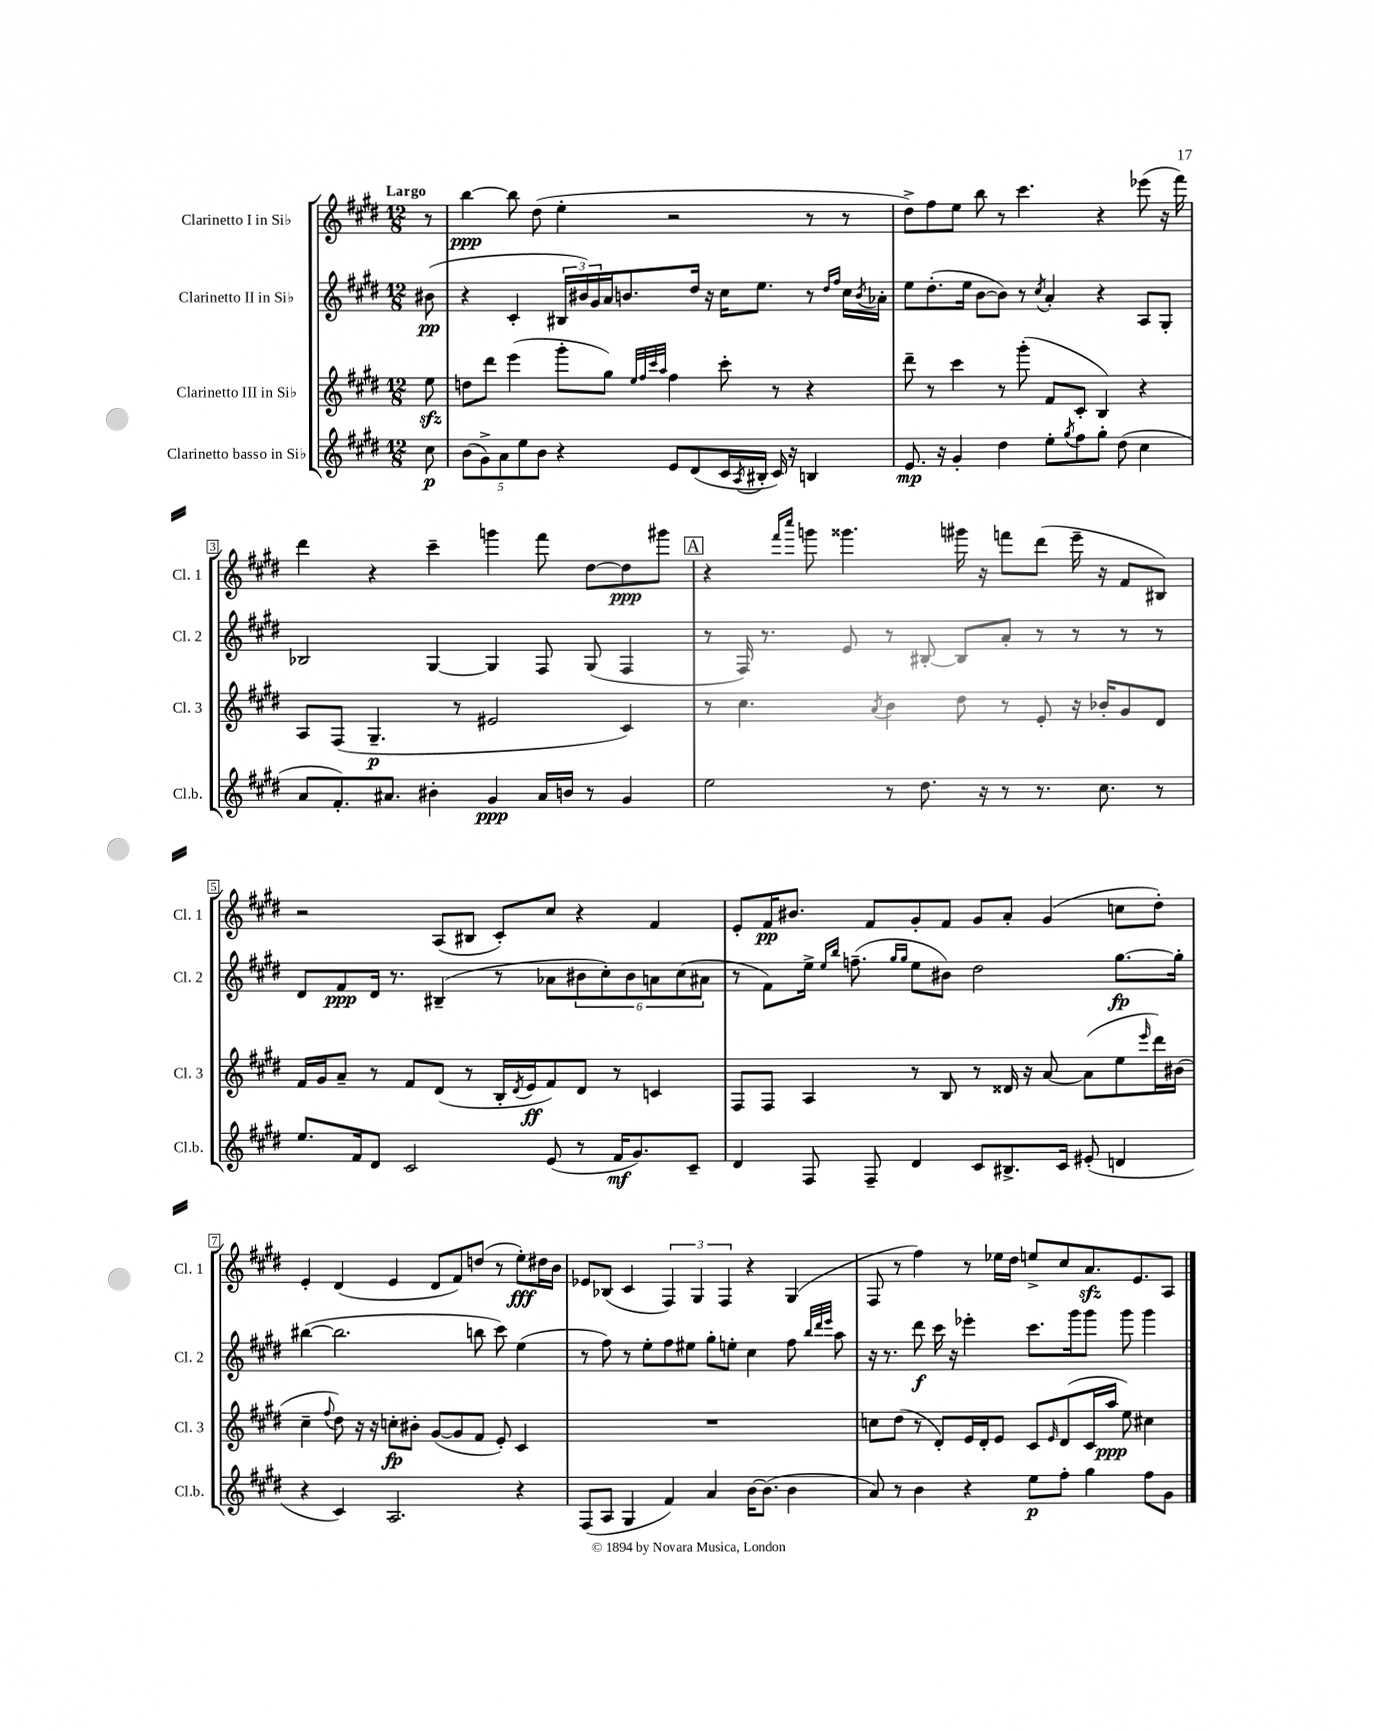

**kern	**kern	**kern	**kern
*staff4	*staff3	*staff2	*staff1
*clefG2	*clefG2	*clefG2	*clefG2
*k[f#c#g#d#]	*k[f#c#g#d#]	*k[f#c#g#d#]	*k[f#c#g#d#]
*M12/8	*M12/8	*M12/8	*M12/8
8cc#	8ee	(8b#	8r
=	=	=	=
(10b	8dd	4r	[4bb
10g#^)	.	.	.
.	8ddd#	.	.
10a	.	.	.
.	(4eee	4c#'	8bb]
10ee	.	.	.
.	.	.	(8dd#
10b	.	.	.
4r	8ggg#'	24B#	4ee'
.	.	24b#)	.
.	.	24g#	.
.	8gg#)	16a	.
.	.	8.b	.
.	32qqee	.	.
.	32qqff#	.	.
.	32qqccc#	.	.
.	32qqaa	.	.
8e	4ff#	.	2r
(8d#	.	16dd#	.
.	.	16r	.
16c#	8ccc#'	16cc#	.
8qA	.	.	.
16B#'	.	8.ee	.
16c#)	8r	.	.
16r	.	.	.
4B	4r	8r	8r
.	.	16qqdd#	.
.	.	16qqff#	.
.	.	16cc#	8r
.	.	8qb	.
.	.	16a-'	.
=	=	=	=
8.e	8ddd#~	8ee	8dd#^)
.	8r	(8.dd#'	8ff#
16r	.	.	.
4g#'	4ccc#	.	8ee
.	.	16ee	.
.	.	[8b	8bb
4dd#	8r	8b])	8r
.	(8ggg#'	8r	4.ccc#
.	.	8qcc#	.
8ee'	8f#	4a'	.
8qgg#	.	.	.
8ff#	8c#'	.	.
8gg#'	4B)	4r	4r
(8dd#	.	.	.
4cc#	4r	8A	(8eee-
.	.	8G#'	16r
.	.	.	16fff#)
=	=	=	=
8a	8A	2B-	4ddd#
8.f#')	(8F#	.	.
.	4.G#~	.	4r
8.a#	.	.	.
4b#'	.	[4G#	4ccc#~
.	8r	.	.
4g#	2e#	4G#]	4ggg
16a#	.	8F#	8fff#
16b	.	.	.
8r	.	(8G#	[8dd#
4g#	4c#)	4F#	8dd#]
.	.	.	8ggg#
=	=	=	=
2ee	8r	8r	4r
.	4.cc#	16F#)	.
.	.	8.r	.
.	.	.	16qqfff#
.	.	.	16qqcccc#
.	.	.	8ggg
.	.	8e	4.ggg##
.	8qa	.	.
8r	4b	8r	.
8.dd#	.	[8B#'	.
.	8dd#	8B#]	16ggg#
16r	.	.	16r
8r	8r	8a'	8fff
8.r	8e'	8r	(8ddd#
.	16r	8r	16eee~
8.cc#	16b-'	.	16r
.	8g#	8r	8f#
8r	8d#	8r	8B#)
=	=	=	=
8.ee	16f#	8d#	2r
.	16g#	.	.
.	8a~	8f#	.
16f#	.	.	.
8d#	8r	16d#	.
.	.	8.r	.
2c#	8f#	.	.
.	(8d#	(4B#~	(8A
.	8r	.	8B#
.	16B'	8r	8c#')
.	8qd#	.	.
.	16e	.	.
(8e	8f#)	8a-	8cc#
8r	8d#	12b#	4r
.	.	12cc#')	.
16f#	8r	.	.
.	.	12b#	.
8.g#)	.	.	.
.	4c	12a	4f#
.	.	(12cc#	.
8c#~	.	.	.
.	.	12a#	.
=	=	=	=
4d#	8F#	8r	8e'
.	8F#	8f#)	16f#
.	.	.	8.b#
8F#	4A	16ee^	.
.	.	16qqee	.
.	.	16qqbb	.
.	.	(8.ff~	.
8F#~	.	.	8f#
.	.	16qqgg#	.
.	.	16qqgg#	.
4d#	8r	8ee	8g#'
.	8B	8b#)	8f#
8c#	8r	2dd#	8g#
8.B#^	16d##	.	8a'
.	16r	.	.
.	[8a	.	(4g#
16c#	.	.	.
(8e#'	(8a]	.	.
4d	8ee	[8.gg#	8cc
.	16qqeee	.	.
.	16ddd#)	.	8dd#')
.	(16b#	16gg#']	.
=	=	=	=
4r	4cc#~	([4bb#	4e'
.	8qqff#	.	.
4c#)	8dd#)	2.bb#]	(4d#
.	16r	.	.
.	16r	.	.
2.A	8cc'	.	4e
.	8b#'	.	.
.	([8g#	.	8d#
.	8g#]	.	8f#)
.	8f#	8bb	(8dd
.	8e')	8ccc#)	8r
4r	4c#	(4ee	8ee')
.	.	.	16dd#
.	.	.	16b
=	=	=	=
(8F#	1.r	8r	8e-
8A	.	8ff#)	(8B-
4G#	.	8r	4c#
.	.	8ee'	.
4f#)	.	8ff#	6F#)
.	.	8ee#	.
.	.	.	6G#
4a	.	8gg#'	.
.	.	.	6F#
.	.	8ee'	.
[16b	.	4cc#	4r
(8.b]	.	.	.
4b	.	8ff#	(4G#
.	.	32qqbb	.
.	.	32qqddd#	.
.	.	32qqeee	.
.	.	8aa	.
=	=	=	=
8a)	8cc	16r	8F#
.	.	8.r	.
8r	(8dd#	.	8r
4b	8r	8ddd#	4ff#)
.	8d#')	16ccc#	.
.	.	16r	.
4r	16e	4eee-'	8r
.	16d#'	.	.
.	8e	.	16ee-
.	.	.	16dd#
8ee	8c#	8.ccc#	8ee^
.	16qqe	.	.
8ff#'	(8d#	.	8cc#
.	.	16ggg#	.
4gg#	16c#	8ggg#	8.a
.	16aa	.	.
.	8ee)	8ggg#	.
.	.	.	8.e
8ff#	4cc#	4ggg#	.
8g#	.	.	8A
==	==	==	==
*-	*-	*-	*-
